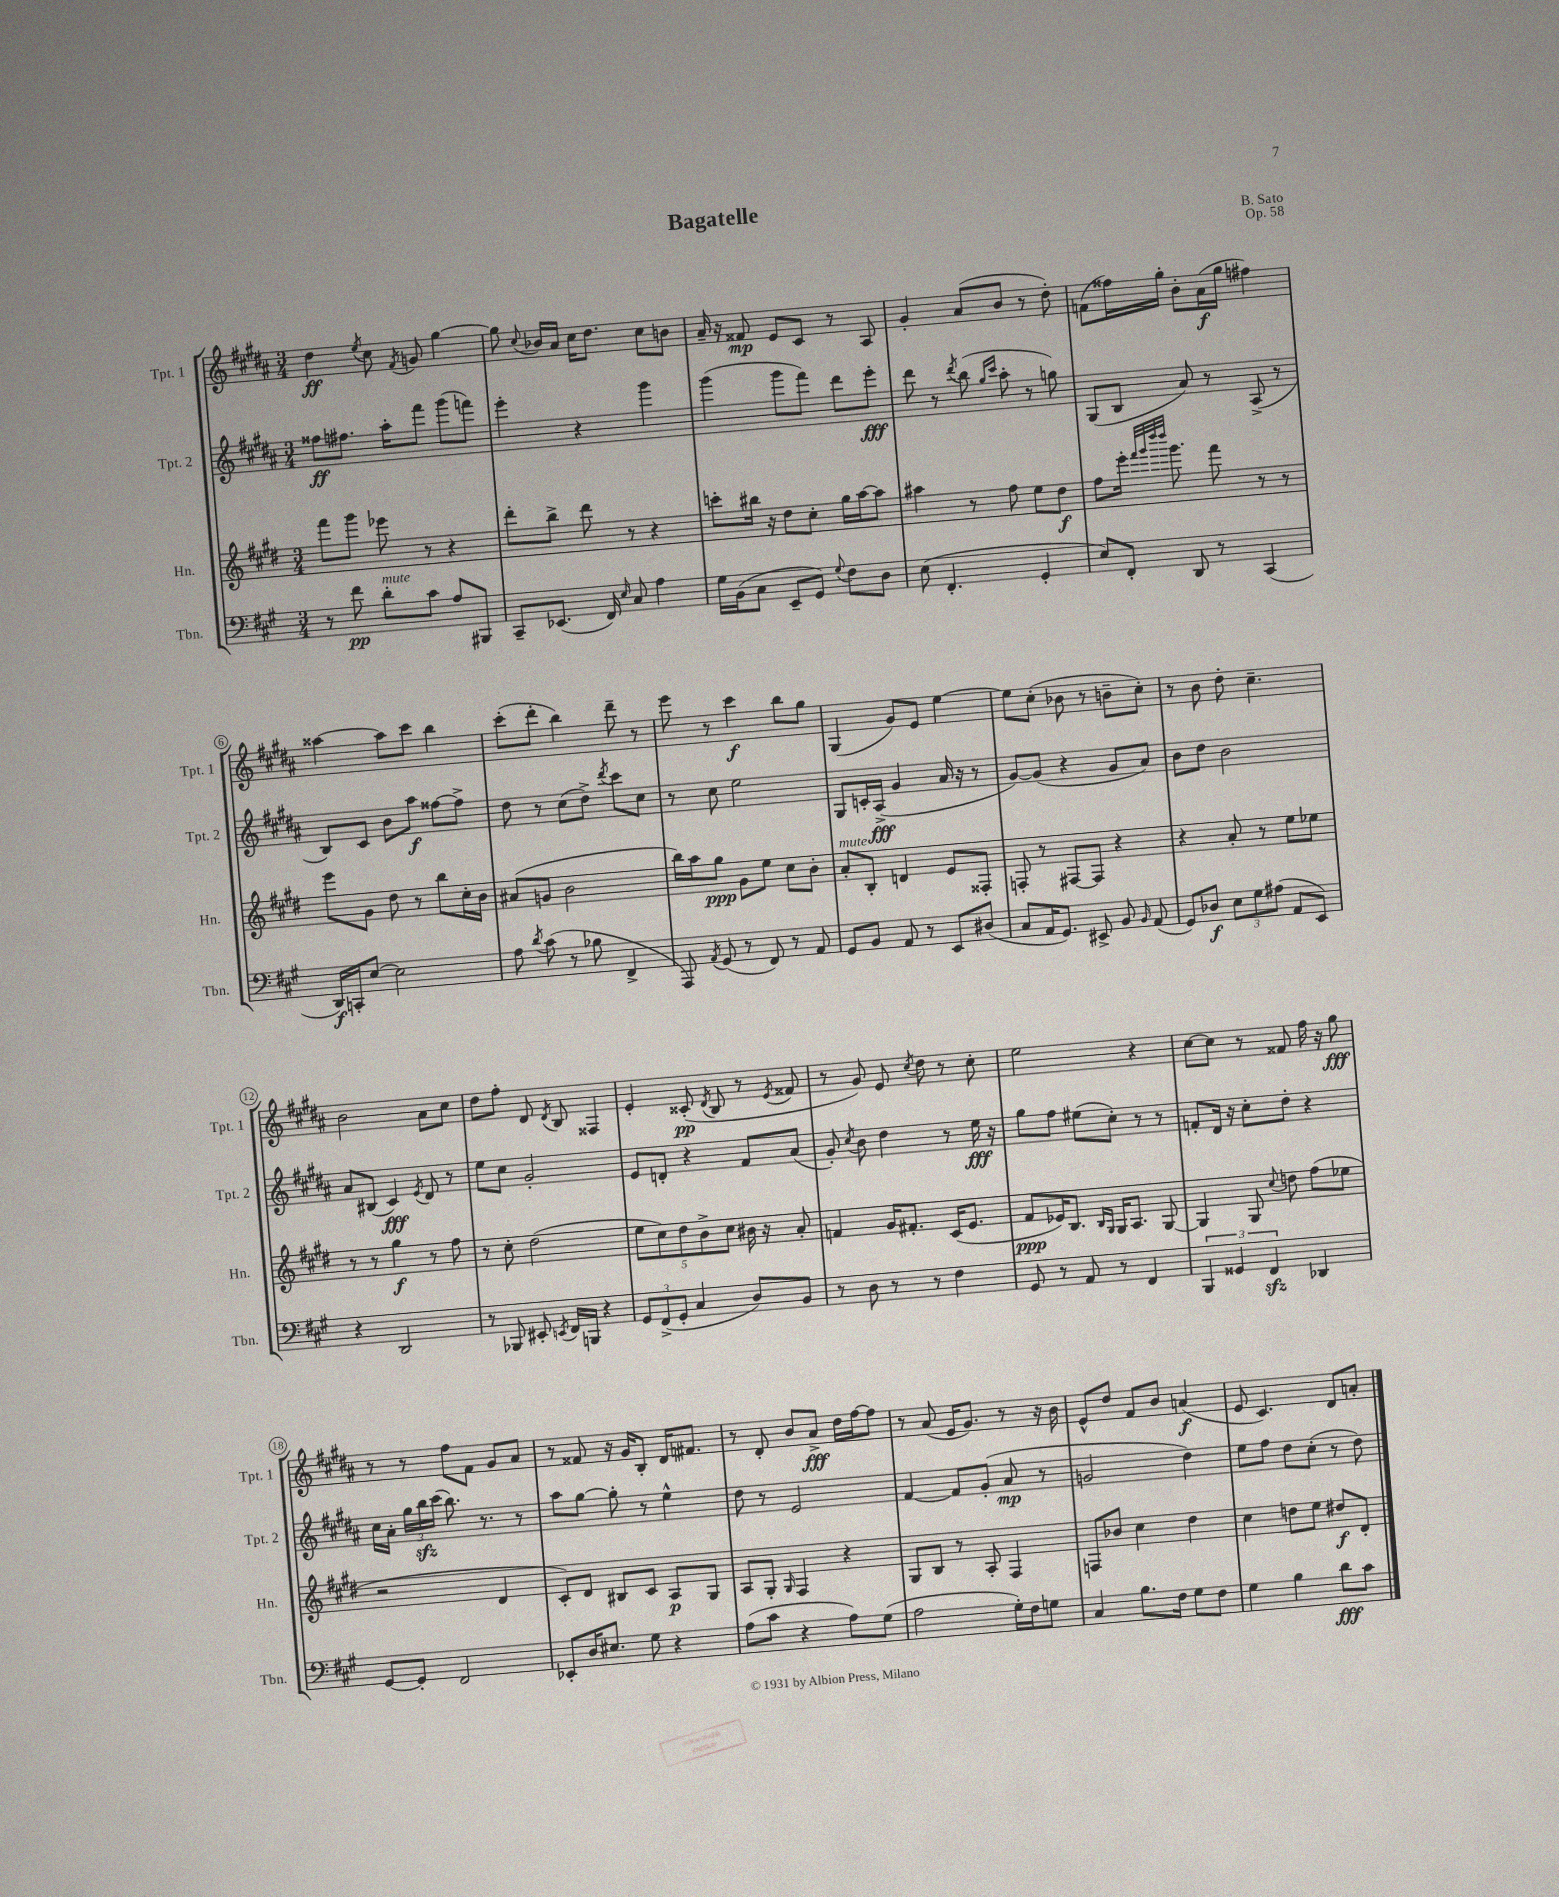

**kern	**dynam	**kern	**dynam	**kern	**dynam	**kern	**dynam
*part4	*part4	*part3	*part3	*part2	*part2	*part1	*part1
*staff4	*staff4	*staff3	*staff3	*staff2	*staff2	*staff1	*staff1
*I"Tbn.	*	*I"Hn.	*	*I"Tpt. 2	*	*I"Tpt. 1	*
*I'Tbn.	*	*I'Hn.	*	*I'Tpt. 2	*	*I'Tpt. 1	*
*clefF4	*	*clefG2	*	*clefG2	*	*clefG2	*
*k[f#c#g#]	*	*k[f#c#g#d#]	*	*k[f#c#g#d#a#]	*	*k[f#c#g#d#a#]	*
*M3/4	*	*M3/4	*	*M3/4	*	*M3/4	*
=1	=1	=1	=1	=1	=1	=1	=1
8r	.	8fff#\L	.	8ff##X\L	ff	4dd#\	ff
8f#\	pp	8ggg#\J	.	8.ff#X\J	.	.	.
.	.	.	.	.	.	8qee/	.
!LO:TX:a:i:t=mute	!	!	!	!	!	!	!
8d'\L	.	8eee-X\	.	.	.	8cc#\	.
.	.	.	.	16aa#'\KL	.	.	.
.	.	.	.	.	.	8qf#/	.
8c#\J	.	8r	.	8fff#\J	.	8gn/	.
8A/L	.	4r	.	(8ggg#\L	.	[4gg#\	.
8BBB#X/J	.	.	.	8fffn\J)	.	.	.
=2	=2	=2	=2	=2	=2	=2	=2
8CC#~/L	.	8ddd#'\L	.	4eee'\	.	8gg#\]	.
.	.	.	.	.	.	8qqcc#/	.
(8.EE-X/J	.	8bb^\J	.	.	.	16b-X/LL	.
.	.	.	.	.	.	16a#/JJ	.
.	.	8ddd#\	.	4r	.	16cc#\KL	.
16FF#/)	.	.	.	.	.	8.dd#\J	.
16qqE/	.	.	.	.	.	.	.
8C#/	.	8r	.	.	.	.	.
4A\	.	4r	.	4ggg#\	.	8cc#\L	.
.	.	.	.	.	.	8bn\J	.
=3	=3	=3	=3	=3	=3	=3	=3
16G#\LL	.	8cccn'\L	.	(4ggg#\	.	16a#~/	.
(16BB\J	.	.	.	.	.	16r	.
8C#\J	.	16bb#X\Jk	.	.	.	8f##X/	mp
.	.	16r	.	.	.	.	.
8EE~/L	.	8dd#\L	.	8ggg#\L	.	8e/L	.
8GG#/J)	.	8cc#'\J	.	8fff#\J)	.	8c#/J	.
8qqG#/	.	.	.	.	.	.	.
8F#\L	.	16gg#\LL	.	8ddd#\L	.	8r	.
.	.	[16aa\J	.	.	.	.	.
8D\J	.	8aa\J]	.	8eee'\J	fff	8A#/	.
=4	=4	=4	=4	=4	=4	=4	=4
(8E\	.	4aa#X\	.	8ddd#\	.	4g#'/	.
4.FF#'/	.	.	.	8r	.	.	.
.	.	.	.	8qddd#/	.	.	.
.	.	8r	.	(8bb\	.	(8a#/L	.
.	.	.	.	16qqgg#/LL	.	.	.
.	.	.	.	16qqccc#/JJ	.	.	.
.	.	8ff#\	.	8aa#'\	.	8b/J	.
4GG#'/	.	8ee\L	.	8r	.	8r	.
.	.	8dd#\J	f	8ggn\)	.	8dd#'\)	.
=5	=5	=5	=5	=5	=5	=5	=5
8E/L)	.	8ff#\L	.	(8G#/L	.	(8fn\L	.
8FF#'/J	.	16eee'\Jk	.	8B/J	.	16ff##X\L)	.
.	.	32qqfff#/LLL	.	.	.	.	.
.	.	32qqggg#/	.	.	.	.	.
.	.	32qqdddd#/	.	.	.	.	.
.	.	32qqdddd#/JJJ	.	.	.	.	.
.	.	8.ggg#\	.	.	.	16gg#'\JJ	.
8DD/	.	.	.	8a#/)	.	8b'\L	.
8r	.	8fff#\	.	8r	.	(16a#\L	f
.	.	.	.	.	.	16gg#\JJ	.
(4CC#/	.	8r	.	(8A#^/	.	4ff#X\)	.
.	.	8r	.	8r	.	.	.
!!LO:LB:g=z
=6	=6	=6	=6	=6	=6	=6	=6
16DD/LL)	f	8eee\L	.	8B/L)	.	[4aa##X\	.
16CCn'/J	.	.	.	.	.	.	.
[8E/J	.	8g#\J	.	8c#/J	.	.	.
2E\]	.	8dd#\	.	8b\L	.	8aa##\L]	.
.	.	8r	.	8aa#\J	f	8ccc#\J	.
.	.	8bb\L	.	[8ff##X\L	.	4bb\	.
.	.	16cc#'\L	.	8ff##^\J]	.	.	.
.	.	16b\JJ	.	.	.	.	.
=7	=7	=7	=7	=7	=7	=7	=7
8A\	.	(8a#X/L	.	8dd#\	.	(8ccc#'\L	.
8qd/	.	.	.	.	.	.	.
(8c#\	.	8gn/J	.	8r	.	8ddd#'\J	.
8r	.	2b\	.	(8cc#\L	.	4bb\)	.
8B-X\	.	.	.	8dd#^\J)	.	.	.
.	.	.	.	8qddd#/	.	.	.
4FF#^/	.	.	.	8ccc#\L	.	8ddd#~\	.
.	.	.	.	8cc#\J	.	8r	.
=8	=8	=8	=8	=8	=8	=8	=8
8AAA/)	.	16bb\LL)	.	8r	.	8eee\	.
.	.	16aa\J	.	.	.	.	.
8qAA/	.	.	.	.	.	.	.
(8GG#/	.	8gg#\J	ppp	8cc#\	.	8r	.
8r	.	8g#\L	.	2ee\	.	4ccc#\	f
8FF#/)	.	8ee\J	.	.	.	.	.
8r	.	8cc#\L	.	.	.	8bb\L	.
8AA/	.	8b'\J	.	.	.	8gg#\J	.
=9	=9	=9	=9	=9	=9	=9	=9
!	!	!LO:TX:a:i:t=mute	!	!	!	!	!
8GG#/L	.	8a'/L	.	8G#/L	.	(4G#/	.
8BB/J	.	8B'/J	.	16cn'/L	.	.	.
.	.	.	.	(16A#^/JJ	fff	.	.
8AA/	.	4dn/	.	4g#/	.	8g#/L)	.
8r	.	.	.	.	.	8e/J	.
8EE/L	.	8e/L	.	16a#/	.	[4ee\	.
.	.	.	.	16r	.	.	.
(8D#X/J	.	8F##X'/J	.	8r	.	.	.
=10	=10	=10	=10	=10	=10	=10	=10
8C#/L	.	8Fn'/	.	[8g#/L)	.	8ee\L]	.
16AA/K	.	8r	.	(8g#/J]	.	(8cc#'\J	.
8.GG#/J)	.	.	.	.	.	.	.
.	.	[8F#X/L	.	4r	.	8b-X\	.
8EE#X^/	.	8F#/J]	.	.	.	8r	.
8BB/	.	4r	.	8g#/L	.	8bn~\L	.
16qqBB/	.	.	.	.	.	.	.
(8AA/	.	.	.	8a#/J)	.	8cc#'\J)	.
=11	=11	=11	=11	=11	=11	=11	=11
8GG#/L)	.	4r	.	8b\L	.	8r	.
8D-X/J	f	.	.	8dd#\J	.	8b\	.
12E\L	.	8a'/	.	2b\	.	8dd#'\	.
12G#\	.	.	.	.	.	.	.
.	.	8r	.	.	.	4.cc#~\	.
(12A#X\J	.	.	.	.	.	.	.
8AA/L	.	8ee\L	.	.	.	.	.
8EE/J)	.	8ee-X\J	.	.	.	.	.
!!LO:LB:g=z
=12	=12	=12	=12	=12	=12	=12	=12
4r	.	8r	.	8a#/L	.	2b\	.
.	.	8r	.	(8B#X/J	.	.	.
2DD/	.	4gg#\	f	4c#/)	fff	.	.
.	.	.	.	8qe/	.	.	.
.	.	8r	.	8d#/	.	8a#\L	.
.	.	8ff#\	.	8r	.	8cc#\J	.
=13	=13	=13	=13	=13	=13	=13	=13
8r	.	8r	.	8ee\L	.	8dd#\L	.
8BBB-X/	.	8cc#'\	.	8cc#\J	.	8ff#'\J	.
8EE#X'/	.	(2dd#\	.	2g#'/	.	8d#/	.
8qEEn/	.	.	.	.	.	8qd#/	.
16FF#/LL	.	.	.	.	.	8B/	.
16BBBn/JJ	.	.	.	.	.	.	.
4r	.	.	.	.	.	4F##X/	.
=14	=14	=14	=14	=14	=14	=14	=14
12GG#/L	.	10ee\L	.	8e/L	.	4e'/	.
(12FF#^/	.	.	.	.	.	.	.
.	.	10cc#\)	.	.	.	.	.
.	.	.	.	8dn'/J	.	.	.
12GG#'/J	.	.	.	.	.	.	.
.	.	10dd#\	.	.	.	.	.
4C#/	.	.	.	4r	.	(8c##X'/	pp
.	.	10b^\	.	.	.	.	.
.	.	.	.	.	.	8qd#/	.
.	.	.	.	.	.	8B/	.
.	.	10cc#\J	.	.	.	.	.
8D/L)	.	16b#X\	.	8f#/L	.	8r	.
.	.	16r	.	.	.	.	.
.	.	.	.	.	.	8qe/	.
8BB/J	.	8a'/	.	(8a#/J	.	8f##X/	.
=15	=15	=15	=15	=15	=15	=15	=15
8r	.	4fn/	.	8g#'/)	.	8r	.
.	.	.	.	8qcc#/	.	.	.
8D\	.	.	.	8b\	.	8g#/)	.
8r	.	16g#/KL	.	4dd#\	.	8e/	.
.	.	8.f#X'/J	.	.	.	.	.
.	.	.	.	.	.	8qcc#/	.
8r	.	.	.	.	.	8dd#\	.
4F#\	.	(16c#/KL	.	8r	.	8r	.
.	.	8.e/J	.	.	.	.	.
.	.	.	.	16ee\	fff	8cc#'\	.
.	.	.	.	16r	.	.	.
=16	=16	=16	=16	=16	=16	=16	=16
8GG#/	.	8f#/L	ppp	8gg#\L	.	2ee\	.
8r	.	16e-X/K)	.	8ff#\J	.	.	.
.	.	8.B/J	.	.	.	.	.
8AA/	.	.	.	(8ee#X\L	.	.	.
.	.	16qqB/LL	.	.	.	.	.
.	.	16qqG#/JJ	.	.	.	.	.
8r	.	16G#/KL	.	8cc#'\J)	.	.	.
.	.	8.A/J	.	.	.	.	.
4FF#/	.	.	.	8r	.	4r	.
.	.	[8G#/	.	8r	.	.	.
=17	=17	=17	=17	=17	=17	=17	=17
6BBB/	.	4G#/]	.	8fn'/L	.	[8cc#\L	.
.	.	.	.	16d#/Jk	.	8cc#\J]	.
6GG##X/	.	.	.	.	.	.	.
.	.	.	.	16r	.	.	.
.	.	8G#/	.	8cc#'\L	.	8r	.
6FF#zz/	.	.	.	.	.	.	.
.	.	8qqcc#/	.	.	.	.	.
.	.	8ddn\	.	8dd#'\J	.	8f##X/	.
4DD-X/	.	(8ff#\L	.	4r	.	16ff#\	.
.	.	.	.	.	.	16r	.
.	.	8ee-X\J	.	.	.	8gg#\	fff
!!LO:LB:g=z
=18	=18	=18	=18	=18	=18	=18	=18
[8GG#/L	.	2r	.	16cc#\LL	.	8r	.
.	.	.	.	16a#'\JJ	.	.	.
8GG#'/J]	.	.	.	24gg#\LL	.	8r	.
.	.	.	.	24bbzz\	.	.	.
.	.	.	.	(24ccc#\JJ	.	.	.
2FF#/	.	.	.	8.bb\)	.	8ff#\L	.
.	.	.	.	.	.	8f#\J	.
.	.	.	.	8.r	.	.	.
.	.	4d#/	.	.	.	8g#/L	.
.	.	.	.	8r	.	8a#/J	.
=19	=19	=19	=19	=19	=19	=19	=19
8EE-X'/L	.	8c#'/L)	.	8aa#\L	.	8r	.
16D/K	.	8d#/J	.	[8gg#\J	.	8f##X/	.
8.E#X/J	.	.	.	.	.	.	.
.	.	8B#X/L	.	8gg#'\]	.	16r	.
.	.	.	.	.	.	16g#/KL	.
8G#\	.	8c#/J	.	8r	.	8B'/J	.
4r	.	8A/L	p	4ee^^\	.	16d#/KL	.
.	.	.	.	.	.	8.f#X/J	.
.	.	8G#/J	.	.	.	.	.
=20	=20	=20	=20	=20	=20	=20	=20
(8A\L	.	8A/L	.	8dd#\	.	8r	.
8c#\J	.	8G#'/J	.	8r	.	8d#'/	.
.	.	16qqG#/	.	.	.	.	.
4r	.	4F#/	.	2e/	.	8b/L	.
.	.	.	.	.	.	8a#^/J	fff
8A\L)	.	4r	.	.	.	16dd#\LL	.
.	.	.	.	.	.	[16ff#\J	.
(8G#\J	.	.	.	.	.	8ff#\J]	.
=21	=21	=21	=21	=21	=21	=21	=21
2A\	.	8G#/L	.	[4f#/	.	8r	.
.	.	8B/J	.	.	.	(8a#/	.
.	.	8r	.	8f#/L]	.	16e/KL	.
.	.	.	.	.	.	8.g#/J)	.
.	.	8A'/	.	(8g#'/J	.	.	.
16G#'\LL)	.	4F#/	.	8a#/	mp	8r	.
16F#\J	.	.	.	.	.	.	.
8Gn\J	.	.	.	8r	.	16r	.
.	.	.	.	.	.	16b\	.
=22	=22	=22	=22	=22	=22	=22	=22
4C#/	.	8Fn/L	.	2gn/	.	8e^^/L	.
.	.	8b-X/J	.	.	.	8dd#/J	.
8.B\L	.	4cc#\	.	.	.	8f#/L	.
.	.	.	.	.	.	8b/J	.
16F#\Jk	.	.	.	.	.	.	.
8G#\L	.	4dd#\	.	4dd#\)	.	(4an/	f
8F#\J	.	.	.	.	.	.	.
=23	=23	=23	=23	=23	=23	=23	=23
4G#\	.	4cc#\	.	8ee\L	.	8e/	.
.	.	.	.	8ff#\J	.	4.c#/)	.
4B\	.	8ddn\L	.	8dd#\L	.	.	.
.	.	8ee\J	.	(8cc#'\J	.	.	.
8d\L	fff	8dd#X/L	f	8r	.	8d#/L	.
8c#\J	.	8d#'/J	.	8dd#\)	.	8an'/J	.
==	==	==	==	==	==	==	==
*-	*-	*-	*-	*-	*-	*-	*-
